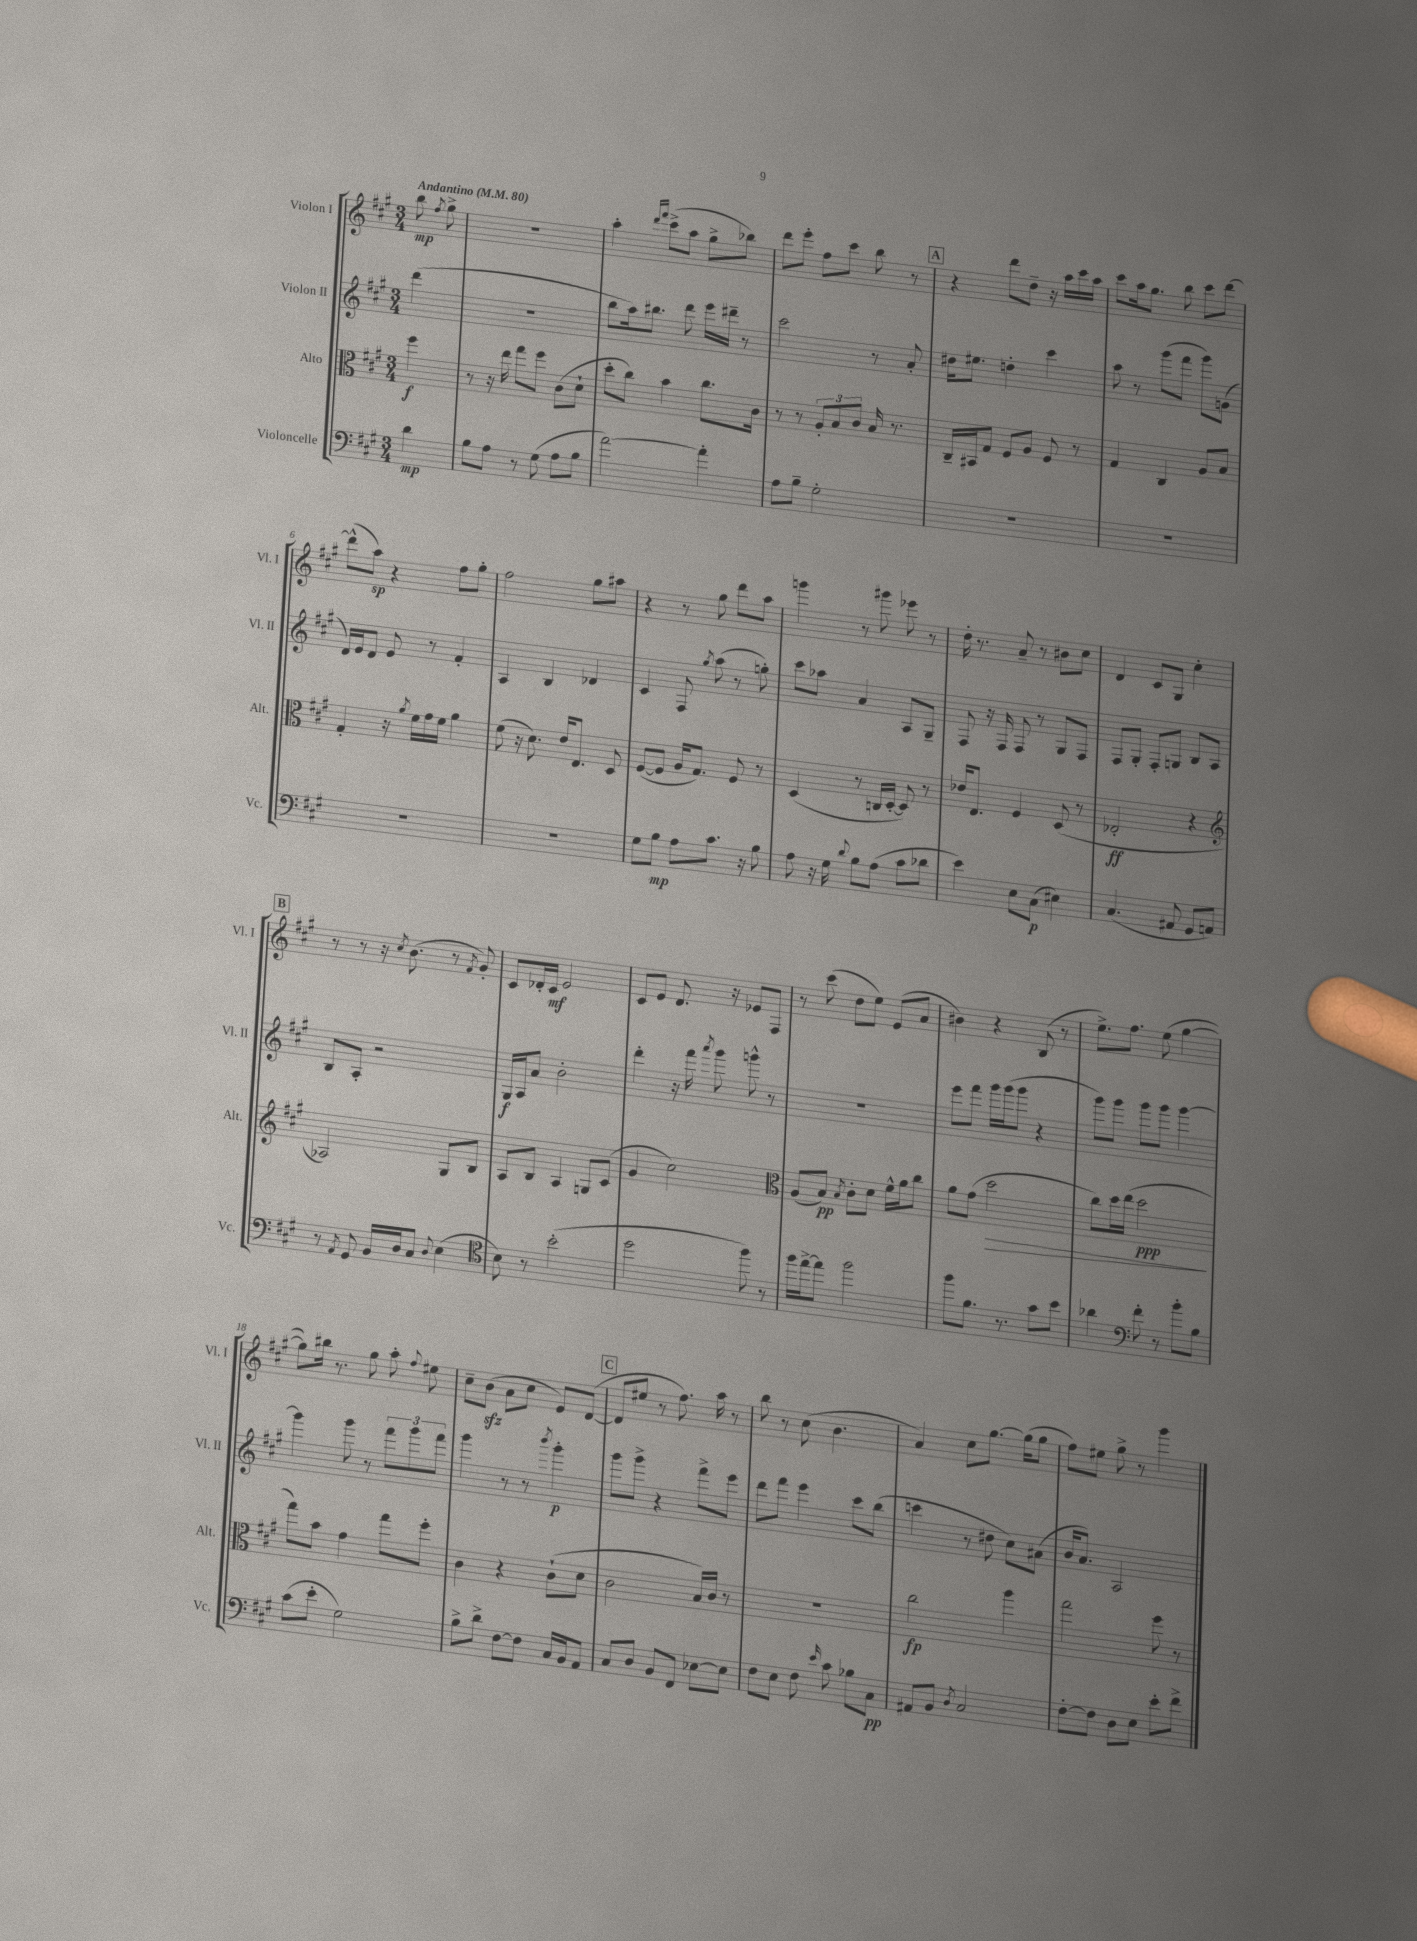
<<
\new StaffGroup <<
\new Staff = "s0" \with { instrumentName = "Violon I" shortInstrumentName = "Vl. I" } {
    \clef treble \key a \major \numericTimeSignature \time 3/4 \partial 4 \tempo "Andantino" 4 = 80
    \autoBeamOff b''8\mp \acciaccatura { fis''8 } gis''8-> |
    R2. |
    a''4-. \grace { d'''16[ fis'''16] } cis'''8[->( a''8] gis''8[-> bes''8]) |
    d'''8[ e'''8]-. fis''8[ cis'''8] b''8 r8 |
    \mark \markup { \box "A" } r4 d'''8[ d''8]-- r16 a''16[ cis'''16 a''16] |
    cis'''8[ a''16 gis''8.] b''8 cis'''8[ d'''8]~ |
    d'''8[-^( a''8]\sp) r4 fis''8[ gis''8]-. |
    fis''2 gis''8[ ais''8] |
    r4 r8 gis''8 d'''8[ a''8] |
    g'''4 r8 gis'''8 ees'''8 r8 |
    d''16-. r8. a'8-- r8 bis'8[ cis''8] |
    d'4 cis'8[ gis8] cis''4-. |
    \mark \markup { \box "B" } r8 r8 r16 \acciaccatura { cis''8 } b'8.( r8 \acciaccatura { fis'8 } gis'8-.) |
    cis'8[ des'16-. cis'16]\mf e'2 |
    cis'8[ e'8] d'8. r16 ees'8[ fis8] |
    r8 cis'''8( d''8[ e''8]) e'8[( a'8] |
    bis'4) r4 b8( r8 |
    e''8.[->) fis''8.] e''8( gis''4~ |
    gis''8[) bis''16] r8. gis''8 a''8-. \appoggiatura { fis''8 } eis''8 |
    cis''8[-- b'8]\sfz( a'8[ cis''8] e'8[) d'8]~( |
    \mark \markup { \box "C" } d'8[ eis''8] r8 fis''8.) a''16 r8 |
    b''8 r8 cis''8( b'4. |
    a'4) cis''8[ gis''8.]~ gis''16[( gis''8] |
    fis''8[) eis''8] gis''8-> r8 gis'''4 \bar "|." |
}
\new Staff = "s1" \with { instrumentName = "Violon II" shortInstrumentName = "Vl. II" } {
    \clef treble \key a \major \numericTimeSignature \time 3/4 \partial 4
    \autoBeamOff d'''4( |
    R2. |
    b''8[ a''16) bis''8.] d'''8 e'''16[ dis'''16]-- r8 |
    cis'''2 r8 a'8-. |
    \mark \markup { \box "A" } dis''16[ eis''8.] d''4-. cis'''4 |
    a''8 r8 gis'''8[( fis'''8] gis'''8[) g'8]( |
    d'16[) e'16 d'8] e'8 r8 fis'4-. |
    a4 b4 des'4 |
    cis'4 fis8 \acciaccatura { gis''8 } a''8( r8 g''8-.) |
    cis'''8[ aes''8] a'4 a8[ gis8]-- |
    fis8 r16 fis16 fis8 r8 gis8[ fis8] |
    fis8[ gis8]-. fis8[-. g8] b8[ a8] |
    \mark \markup { \box "B" } b8[ a8]-. r2 |
    gis16[\f a16 a'8] b'2-. |
    d'''4-. r16 fis'''16 \acciaccatura { a'''8 } gis'''8 g'''8-^ r8 |
    R2. |
    e'''8[ fis'''8] gis'''16[ gis'''16( gis'''8] r4 |
    gis'''8[) gis'''8] gis'''8[ gis'''8] gis'''4~ |
    gis'''4 gis'''8 r8 \tuplet 3/2 { fis'''8[ gis'''8 fis'''8] } |
    gis'''4 r8 r8 \acciaccatura { b'''8 } gis'''4-.\p |
    \mark \markup { \box "C" } gis'''8[ gis'''8]-> r4 fis'''8[-> e'''8] |
    d'''8[ fis'''8] e'''4 cis'''8[ b''8]( |
    c'''4 r8 dis''8 cis''8[) ais'8]( |
    b'16[ a'8.]) a2 \bar "|." |
}
\new Staff = "s2" \with { instrumentName = "Alto" shortInstrumentName = "Alt." } {
    \clef alto \key a \major \numericTimeSignature \time 3/4 \partial 4
    \autoBeamOff fis''4\f |
    r8 r16 e''16 gis''8[ fis''8] cis'8[( d'8]-! |
    d''8[-. cis''8]) b'4 cis''8.[ cis'16] |
    r8 r8 \tuplet 3/2 { a8[-. b8 cis'8] } b16 r8. |
    \mark \markup { \box "A" } cis16[-- bis,16 gis8] fis8[ a8] fis8 r8 |
    gis4 cis4 a8[ b8] |
    gis4-. r16 \acciaccatura { a'8 } fis'16[ gis'16 fis'16] a'4 |
    fis'8( r16 d'8.) e'16[ e8.] d8 |
    fis8[~( fis8] a16[ gis8.]) fis8 r8 |
    d4( r8 c16[ d16]~-. d8) r8 |
    ees'16[ e8.] fis4 d8( r8 |
    ees2-.\ff r4 |
    \mark \markup { \box "B" } \clef treble aes2) gis8[ b8] |
    a8[ b8] a4 g8[ cis'8]( |
    gis'4 cis''2) |
    \clef alto a8[( b8]\pp) \acciaccatura { b8 } cis'8[-. d'8] fis'16[-^ a'16 cis''8] |
    a'8[ gis'8]( d''2\> |
    cis''8[) d''16 e''16]( d''2\ppp\! |
    gis''8[) b'8] gis'4 gis''8[ fis''8]-. |
    cis'4 r4 cis'8[-!( d'8] |
    \mark \markup { \box "C" } cis'2 b16[) cis'16] r8 |
    R2. |
    cis''2\fp a''4 |
    gis''2 fis''8 r8 \bar "|." |
}
\new Staff = "s3" \with { instrumentName = "Violoncelle" shortInstrumentName = "Vc." } {
    \clef bass \key a \major \numericTimeSignature \time 3/4 \partial 4
    \autoBeamOff d'4\mp |
    b8[ a8] r8 gis8( a8[ b8] |
    a'2~) a'4-. |
    a8[ b8]-- gis2-. |
    \mark \markup { \box "A" } R2. |
    R2. |
    R2. |
    R2. |
    gis8[ b8]\mp a8[ cis'8.] r16 b8 |
    a8 r16 gis16 \appoggiatura { d'8 } b8[ a8]( cis'8[ des'8] |
    e'4) e8[ cis8]\p( eis4) |
    cis4.( ais,8 gis,8[ a,8]) |
    \mark \markup { \box "B" } r8 \acciaccatura { a,8 } gis,8 b,16[ d16 cis8] \appoggiatura { d8 } e4( |
    \clef tenor b8) r8 b'2-.( |
    d''2 fis''8) r8 |
    fis''16[ e''16~-> e''8] fis''2 |
    fis''8[ fis'8.] r8. gis'8[ b'8] |
    aes'4 \clef bass fis'8-. r8 b'8[-. b8] |
    cis'8[( e'8]-. gis2) |
    b8[-> d'8]-> fis8[~ fis8] cis16[ b,16 a,8] |
    \mark \markup { \box "C" } cis8[ d8] b,8[ fis,8] ees8[~ ees8] |
    fis8[ e8] fis8 \grace { e'16 } cis'8 bes8[ cis8]\pp |
    ais,8[ b,8] \acciaccatura { d8 } cis2 |
    fis8[~-. fis8] d8[ e8] e'8[-. fis'8]-> \bar "|." |
}
>>
>>
